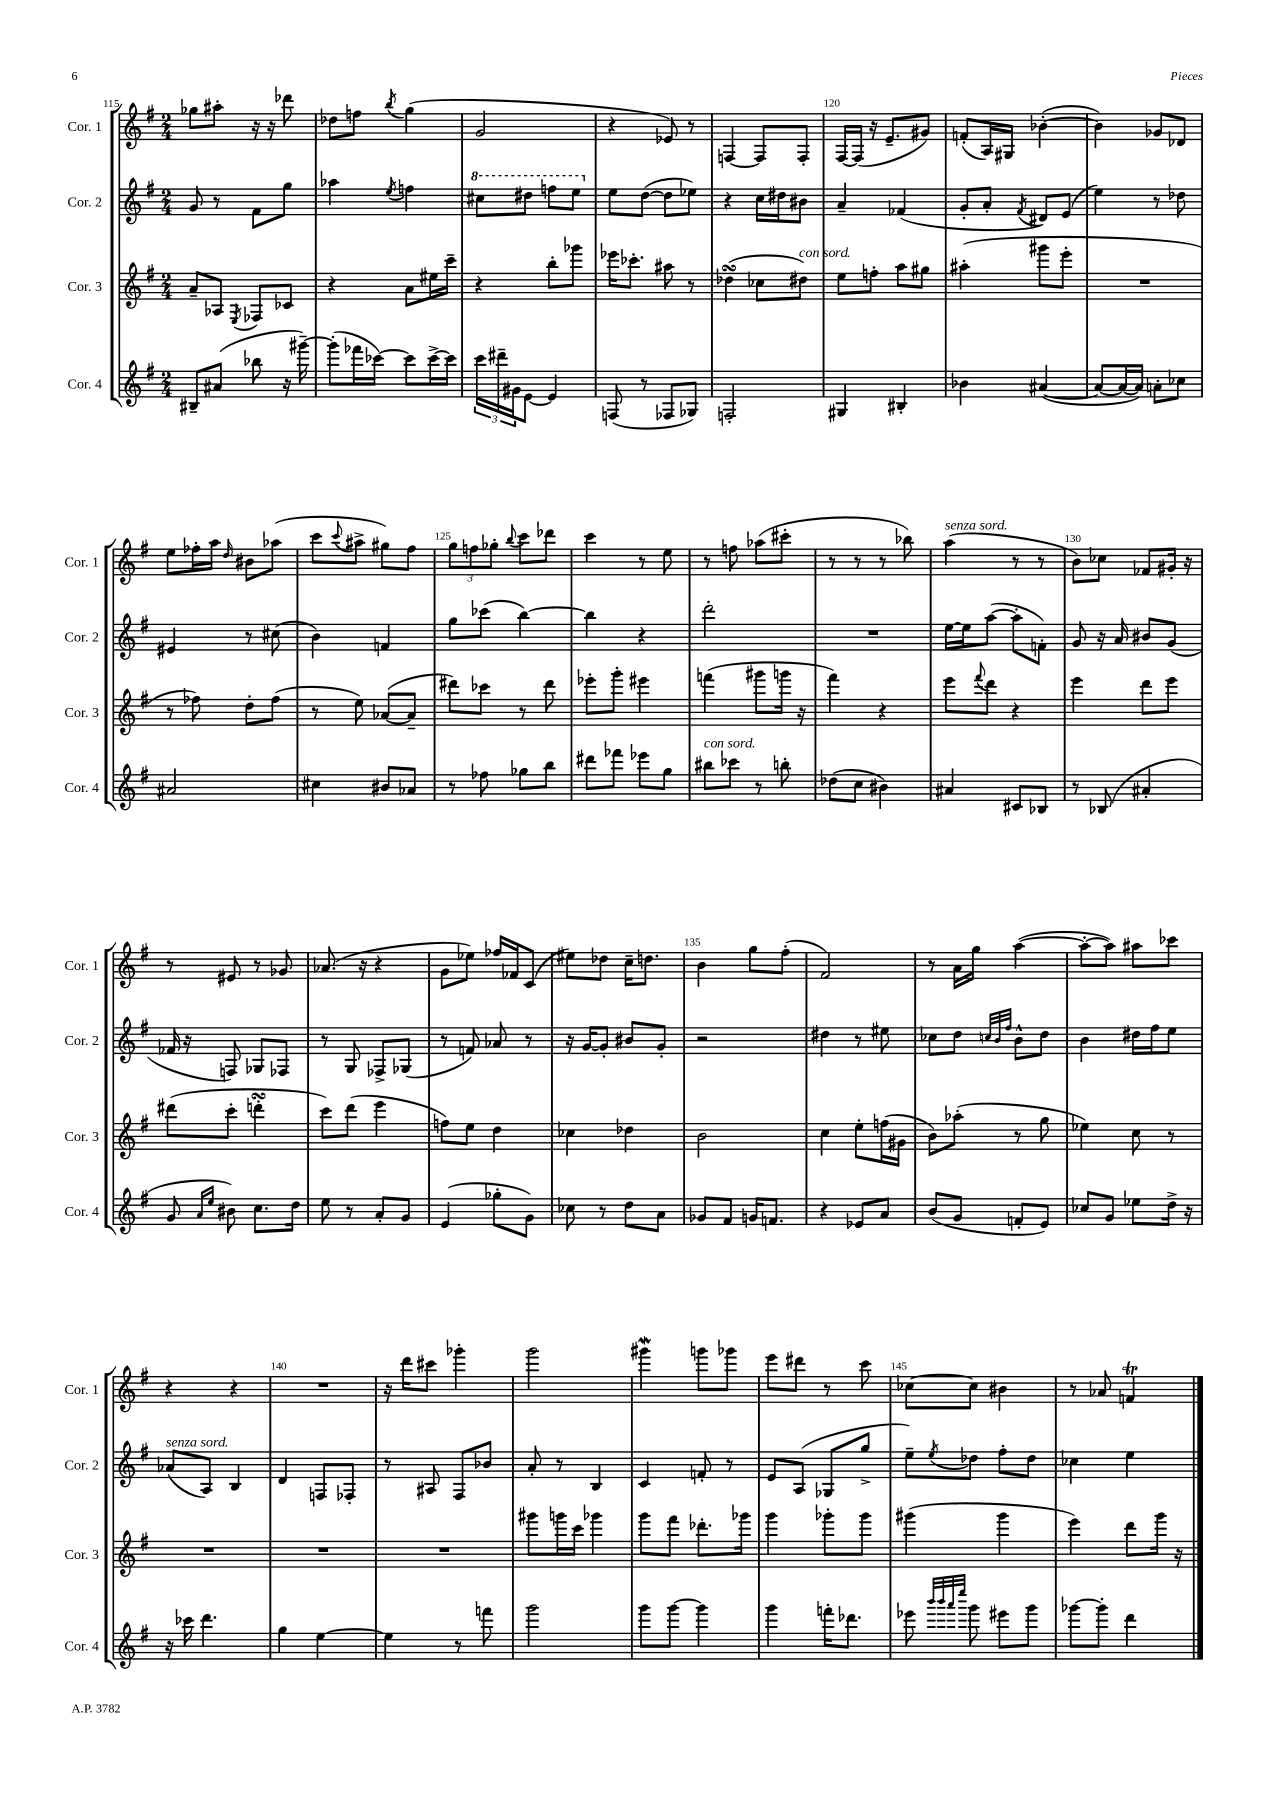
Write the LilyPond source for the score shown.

<<
\new StaffGroup <<
\new Staff = "s0" \with { instrumentName = "Cor. 1" shortInstrumentName = "Cor. 1" } {
    \clef treble \key g \major \numericTimeSignature \time 2/4
    ges''8 ais''8-. r16 r16 des'''8 |
    des''8 f''8 \acciaccatura { b''8 } g''4( |
    g'2 |
    r4 ees'8) r8 |
    f4~ f8 f8-. |
    fis16~ fis16( r16 e'8.-- gis'8) |
    f'8-.( a16) gis16 bes'4~-.( |
    bes'4) ges'8 des'8 |
    e''8 fes''16-. a''16 \grace { d''16 } bis'8 aes''8( |
    c'''8 \appoggiatura { c'''8 } ais''8-> gis''8) fis''8 |
    \tuplet 3/2 { g''8 f''8 ges''8-. } \appoggiatura { b''8 } c'''8 des'''8 |
    c'''4 r8 e''8 |
    r8 f''8 aes''8( cis'''8-. |
    r8 r8 r8 bes''8) |
    a''4^\markup { \italic "senza sord." }( r8 r8 |
    b'8) ces''8 fes'8 gis'16-. r16 |
    r8 eis'8 r8 ges'8 |
    aes'8.( r16 r4 |
    g'8 ees''8) fes''16 fes'16 c'8( |
    eis''8) des''8 c''16-- d''8. |
    b'4 g''8 fis''8-.( |
    fis'2) |
    r8 a'16 g''16 a''4~( |
    a''8~-. a''8) ais''8 ces'''8 |
    r4 r4 |
    R2 |
    r16 d'''16 cis'''8 ges'''4-. |
    g'''2 |
    gis'''4\mordent g'''8 ges'''8 |
    e'''8 dis'''8 r8 c'''8 |
    ces''8~ ces''8 bis'4 |
    r8 aes'8 f'4\trill \bar "|." |
}
\new Staff = "s1" \with { instrumentName = "Cor. 2" shortInstrumentName = "Cor. 2" } {
    \clef treble \key g \major \numericTimeSignature \time 2/4
    g'8 r8 fis'8 g''8 |
    aes''4 \acciaccatura { e''8 } f''4 |
    \ottava #1 cis'''8 dis'''8 f'''8 e'''8 \ottava #0 |
    e''8 d''8~( d''8 ees''8) |
    r4 c''16 dis''16 bis'8 |
    a'4-- fes'4( |
    g'8-. a'8-. \acciaccatura { fis'8 } dis'8) e'8( |
    e''4) r8 des''8 |
    eis'4 r8 cis''8( |
    b'4) f'4 |
    g''8 ces'''8( b''4~) |
    b''4 r4 |
    d'''2-. |
    R2 |
    e''16~ e''16 a''8~( a''8-. f'8-.) |
    g'8 r16 a'16 bis'8 g'8( |
    fes'16 r16 f8) ges8 fes8 |
    r8 g8 fes8-> ges8( |
    r8 f'8) aes'8 r8 |
    r16 g'16~ g'8-. bis'8 g'8-. |
    r2 |
    dis''4 r8 eis''8 |
    ces''8 d''8 \grace { c''32 b'32 fis''32 } b'8-^ d''8 |
    b'4 dis''16 fis''16 e''8 |
    aes'8^\markup { \italic "senza sord." }( a8) b4 |
    d'4 f8 fes8-. |
    r8 ais8 fis8 bes'8 |
    a'8-. r8 b4 |
    c'4 f'8-. r8 |
    e'8 a8( ges8 g''8-> |
    e''8--) \acciaccatura { e''8 } des''8 fis''8-. des''8 |
    ces''4 e''4 \bar "|." |
}
\new Staff = "s2" \with { instrumentName = "Cor. 3" shortInstrumentName = "Cor. 3" } {
    \clef treble \key g \major \numericTimeSignature \time 2/4
    a'8-- aes8 \acciaccatura { e8 } fes8 ces'8 |
    r4 a'8 eis''16 c'''16-- |
    r4 b''8-. ges'''8 |
    ees'''16 ces'''8.-. ais''8 r8 |
    des''4\turn( ces''8 dis''8^\markup { \italic "con sord." }) |
    e''8 f''8-. a''8 gis''8 |
    ais''4-.( gis'''8 e'''8-. |
    R2 |
    r8 fes''8) d''8-. fes''8( |
    r8 e''8) aes'8~( aes'8-- |
    dis'''8) ces'''8 r8 dis'''8 |
    ees'''8-. g'''8-. eis'''4 |
    f'''4( gis'''8 g'''16 r16 |
    fis'''4) r4 |
    e'''8 \appoggiatura { fis'''8 } d'''8 r4 |
    e'''4 d'''8 e'''8 |
    dis'''8( c'''8-. d'''4-.\turn |
    c'''8) d'''8( e'''4 |
    f''8) e''8 d''4 |
    ces''4 des''4 |
    b'2 |
    c''4 e''8-. f''16( gis'16 |
    b'8) aes''8-.( r8 g''8 |
    ees''4) c''8 r8 |
    R2 |
    R2 |
    R2 |
    gis'''8 g'''16 c'''16 ges'''4 |
    g'''8 fis'''8 des'''8.-. ges'''16 |
    g'''4 ges'''8-. ges'''8 |
    gis'''4( gis'''4 |
    e'''4) d'''8 g'''16 r16 \bar "|." |
}
\new Staff = "s3" \with { instrumentName = "Cor. 4" shortInstrumentName = "Cor. 4" } {
    \clef treble \key g \major \numericTimeSignature \time 2/4
    bis8-- ais'8( bes''8 r16 gis'''16~--) |
    gis'''8-.( fes'''16 ces'''16~) ces'''8 ces'''16~-> ces'''16 |
    \tuplet 3/2 { c'''16 dis'''16-- gis'16 } e'8~ e'4 |
    f8( r8 fes8 ges8) |
    f2-. |
    gis4 bis4-. |
    bes'4 ais'4~( |
    ais'8~ ais'16~ ais'16) a'8-. ces''8 |
    ais'2 |
    cis''4 bis'8 aes'8 |
    r8 fes''8 ges''8 b''8 |
    dis'''8 fes'''8 ees'''8 g''8 |
    bis''8^\markup { \italic "con sord." } ces'''8 r8 b''8-. |
    des''8( c''8 bis'4) |
    ais'4 cis'8 bes8 |
    r8 bes8( ais'4-. |
    g'8 \grace { a'16 e''16 } bis'8) c''8. d''16 |
    e''8 r8 a'8-. g'8 |
    e'4( ges''8-. g'8) |
    ces''8 r8 d''8 a'8 |
    ges'8 fis'8 g'16 f'8. |
    r4 ees'8 a'8 |
    b'8( g'8 f'8-. e'8) |
    ces''8 g'8 ees''8 d''16-> r16 |
    r16 ces'''16 d'''4. |
    g''4 e''4~ |
    e''4 r8 f'''8 |
    g'''2 |
    g'''8 g'''8~ g'''4 |
    g'''4 f'''16-. des'''8. |
    ees'''8 \grace { b'''32 b'''32 a'''32 e''''32 } g'''8 eis'''8 g'''8 |
    ges'''8~ ges'''8-. d'''4 \bar "|." |
}
>>
>>
\layout { \context { \Score currentBarNumber = #115 \override BarNumber.break-visibility = ##(#f #t #t) barNumberVisibility = #(every-nth-bar-number-visible 5) } }
